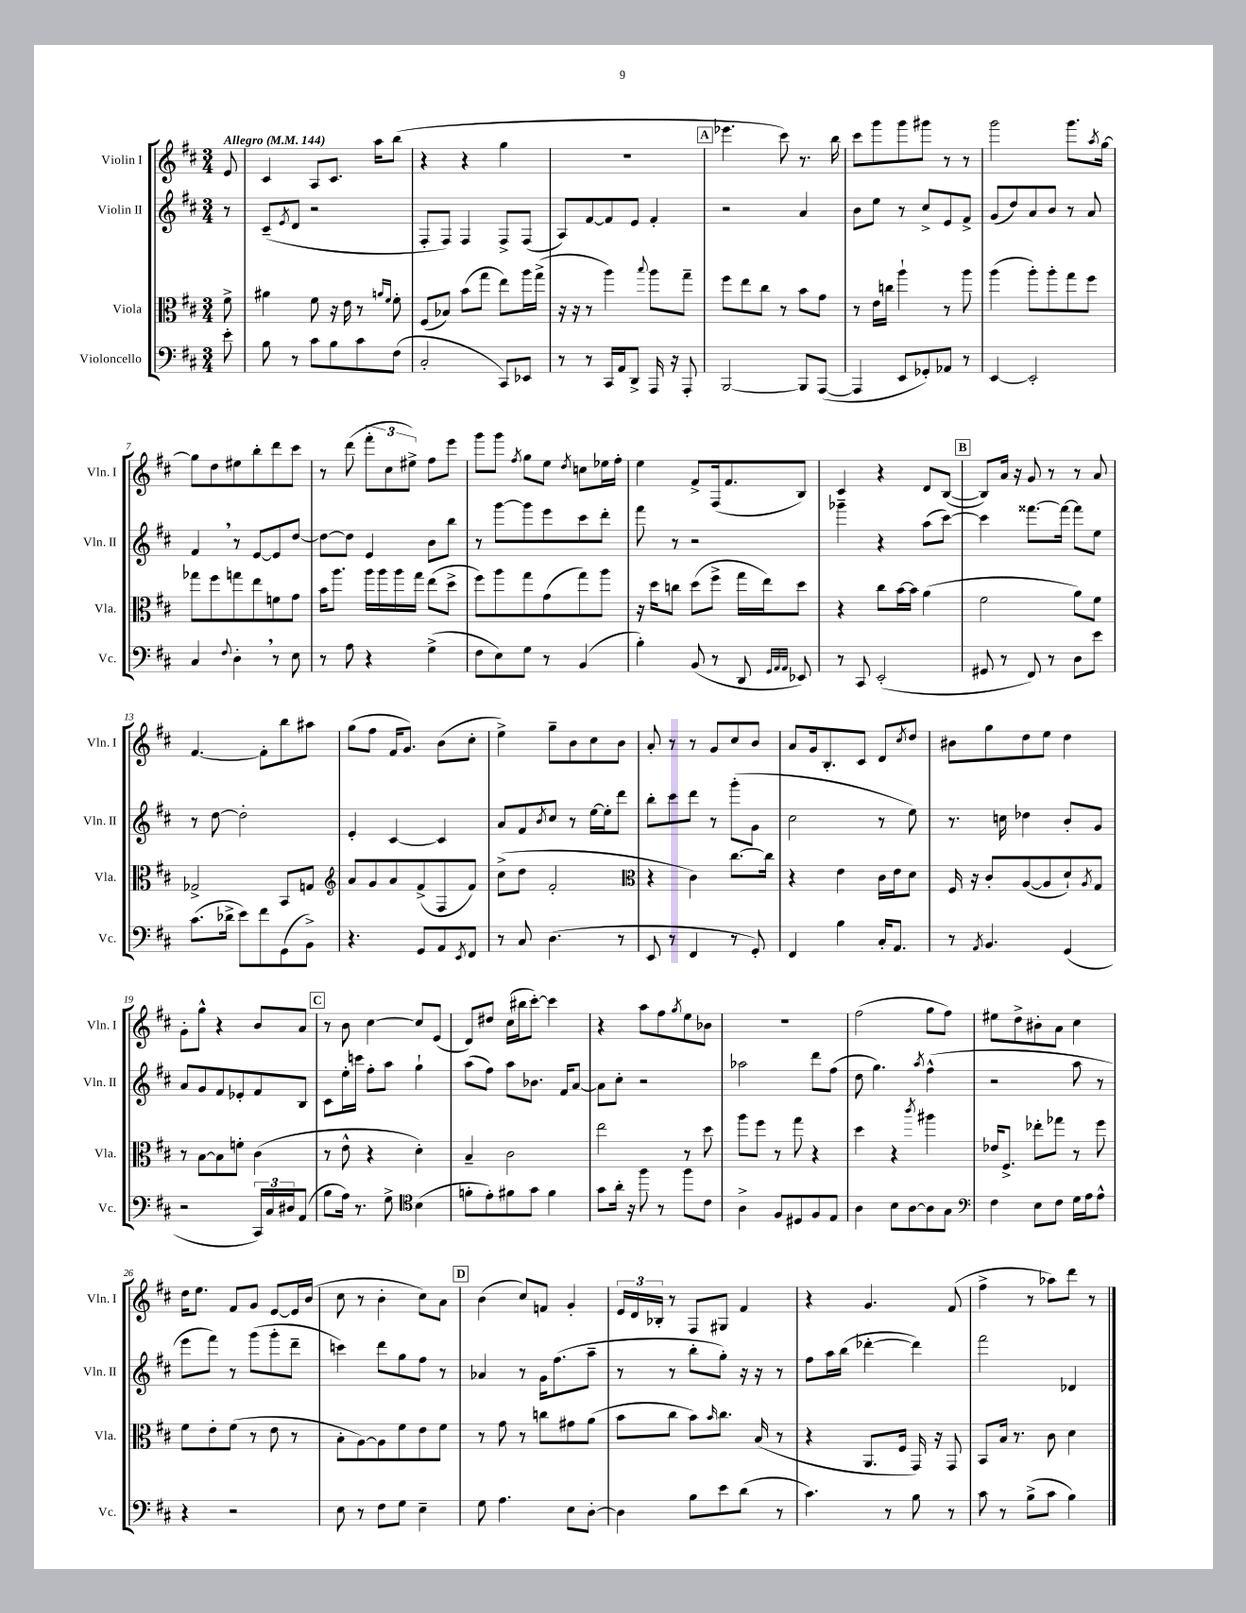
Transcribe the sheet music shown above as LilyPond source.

<<
\new StaffGroup <<
\new Staff = "s0" \with { instrumentName = "Violin I" shortInstrumentName = "Vln. I" } {
    \clef treble \key d \major \numericTimeSignature \time 3/4 \partial 8 \tempo "Allegro" 4 = 144
    e'8 |
    cis'4 a8 cis'8. a''16 b''8( |
    r4 r4 g''4 |
    R2. |
    \mark \markup { \box "A" } ees'''4. cis'''8) r8. b''16 |
    cis'''8 g'''8 g'''8 gis'''8 r8 r8 |
    g'''2 g'''8. \acciaccatura { a''8 } g''16~ |
    g''8 d''8 eis''8 b''8-. d'''8 cis'''8 |
    r8 d'''8( \tuplet 3/2 { fis'''8-. cis''8 eis''8->) } fis''8 e'''8 |
    g'''8 g'''8 \acciaccatura { fis''8 } g''8 e''8 \acciaccatura { d''8 } c''8 ees''16 fis''16-. |
    e''4 fis'8-> fis16( fis'8. b8) |
    cis'4 r4 d'8 b8~( |
    \mark \markup { \box "B" } b8) a'16 r16 g'8 r8 r8 a'8 |
    fis'4.~ fis'8-. b''8 ais''8 |
    g''8( fis''8 fis'16 g'8.) b'8( cis''8-. |
    e''4->) g''8-- b'8 cis''8 b'8 |
    a'8-. r8 r8 g'8 cis''8 b'8 |
    a'8 g'16 b8.-. cis'8 d'8 \acciaccatura { cis''8 } d''8 |
    bis'8 g''8 d''8 e''8 d''4 |
    g'8-. g''8-^ r4 b'8 a'8 |
    \mark \markup { \box "C" } r8 b'8 cis''4~ cis''8 e'8( |
    d'8) dis''8 cis''16( bis''16 cis'''8~-.) cis'''4 |
    r4 a''8 fis''8 \acciaccatura { g''8 } e''8 bes'8 |
    R2. |
    fis''2( g''8 fis''8) |
    eis''8 d''8-> bis'8-. a'8 cis''4 |
    d''16 e''8. fis'8 g'8 e'8~ e'16 b'16( |
    cis''8 r8 b'4-. cis''8) a'8 |
    \mark \markup { \box "D" } b'4( cis''8) f'8 g'4-. |
    \tuplet 3/2 { e'16 d'16 bes16-. } r8 fis8 gis8 fis'4 |
    r4 g'4. fis'8( |
    fis''4-> r8 aes''8) d'''8 r8 \bar "|." |
}
\new Staff = "s1" \with { instrumentName = "Violin II" shortInstrumentName = "Vln. II" } {
    \clef treble \key d \major \numericTimeSignature \time 3/4 \partial 8
    r8 |
    cis'8--( \acciaccatura { e'8 } d'8 r2 |
    fis8-. fis8) fis4 fis8-> fis8( |
    a8) fis'8~ fis'8 e'8 fis'4-. |
    \mark \markup { \box "A" } r2 a'4 |
    b'8 e''8 r8 cis''8-> e'8 fis'8-> |
    g'8( d''8) a'8 b'8 r8 a'8 |
    fis'4 \breathe r8 e'8~ e'8 d''8~ |
    d''8~ d''8 e'4 b'8 b''8 |
    r8 g'''8~ g'''8 e'''8 cis'''8 d'''8-. |
    fis'''8 r8 r2 |
    ges'''4-- r4 a''8( cis'''8~) |
    \mark \markup { \box "B" } cis'''4 fisis'''8.~ fisis'''16~ fisis'''8 e''8 |
    r8 d''8~ d''2-. |
    e'4-. cis'4~ cis'4 |
    a'8 fis'8 \acciaccatura { b'8 } cis''8 r8 e''16~ e''16-. d'''8 |
    b''8-. cis'''8 d'''8 r8 g'''8-.( g'8 |
    cis''2 r8 e''8) |
    r8. c''16 des''4 b'8-. g'8 |
    a'8 g'8 fis'8 ees'8-. fis'8 b8 |
    \mark \markup { \box "C" } cis'8 e''16-. c'''16 fis''8-. a''8 g''4-! |
    a''8( fis''8) a''8 bes'8. fis'16 a'8~ |
    a'8 cis''8-. r2 |
    aes''2 d'''8 fis''8( |
    d''8 g''4.) \acciaccatura { a''8 } fis''4-^( |
    r2 a''8 r8 |
    e'''8 fis'''8) r8 g'''8( g'''8-. d'''8-- |
    c'''4) d'''8 g''8 fis''8 r8 |
    \mark \markup { \box "D" } aes'4 r8 g'16 fis''8.( a''8-- |
    r8 r8 b''8-. g''8-.) r16 r16 r8 |
    fis''8 a''16 b''16( des'''4~-. des'''4) |
    fis'''2 des'4 \bar "|." |
}
\new Staff = "s2" \with { instrumentName = "Viola" shortInstrumentName = "Vla." } {
    \clef alto \key d \major \numericTimeSignature \time 3/4 \partial 8
    fis'8-> |
    ais'4 fis'8 r16 e'16 r8 \grace { a'16 fis'16 } fis'8-. |
    fis8( bes8) b'8( g''8 e''8) a''16 g''16->( |
    r16 r16 r8 a''4) \appoggiatura { b''8 } a''8 g''8-- |
    \mark \markup { \box "A" } fis''8 e''8 cis''8 r8 b'8 g'8 |
    r8 e'16 c''16 a''4-! r8 a''8 |
    a''4( a''8-.) a''8-. g''8 fis''8 |
    ges''8 fis''8 g''8 e''8 f'8 g'8 |
    b'16 a''8. a''16 a''16 a''16 g''16 e''8( d''8-> |
    fis''8) a''8 g''8 g'8( g''8) a''8 |
    r16 d''16 c''8 d''8( fis''8-> g''16 e''16) d''8 |
    r4 cis''8 b'16~ b'16 a'4( |
    \mark \markup { \box "B" } fis'2 a'8) fis'8 |
    ges2-> b,8 g8 |
    \clef treble a'8 g'8 a'8 fis'8->( fis8 fis'8) |
    cis''8->( d''8 fis'2-. |
    \clef alto r4 cis'4) cis''8.~ cis''16 |
    r4 e'4 cis'16 e'16 d'8 |
    fis16 r16 cis'8-. a8~( a8 d'8-!) \acciaccatura { a8 } g8 |
    r8 b8~ b8 f'8-. cis'4( |
    \mark \markup { \box "C" } r8 e'8-^ r4 d'4-.) |
    b4-- cis'2 |
    e''2 r8 d''8 |
    a''8 fis''8 r8 g''8 r4 |
    d''4 r4 \acciaccatura { cis'''8 } ais''4 |
    ees'16 fis8.-> ees''8-. ges''8 r8 fis''8 |
    fis'8 e'8-. fis'8( r8 e'8 r8 |
    b8-. a8~) a8 fis'8 e'8 fis'8 |
    \mark \markup { \box "D" } r8 g'8 r8 c''8 gis'8 a'8( |
    b'8 cis''8 b'8) \grace { b'16 } cis''8. b16( r8 |
    r4 a,8. fis16 g,16) r16 g,8 |
    b,8 b16 r8. cis'8 d'4 \bar "|." |
}
\new Staff = "s3" \with { instrumentName = "Violoncello" shortInstrumentName = "Vc." } {
    \clef bass \key d \major \numericTimeSignature \time 3/4 \partial 8
    e'8-. |
    b8 r8 cis'8 b8 cis'8 fis8( |
    cis2-. cis,8) ees,8 |
    r8 r8 cis,16 a,16 d,8-> a,,16 r16 a,,8-. |
    \mark \markup { \box "A" } b,,2~ b,,8 a,,8~( |
    a,,4 e,8 ges,8-.) aes,8 r8 |
    e,4~ e,2-. |
    cis4 \appoggiatura { fis8 } d4-. \breathe r8 e8 |
    r8 a8 r4 g4->( |
    fis8 e8) g8 r8 b,4( |
    b4-.) b,8( r8 d,8 \grace { g,32 a,32 a,32 } ees,8) |
    r8 cis,8 e,2-.( |
    \mark \markup { \box "B" } gis,8 r8 fis,8) r8 d8 e'8 |
    cis'8.( des'16-> e'8) fis'8 g,8( b,8->) |
    r4. g,8 a,8 \acciaccatura { e,8 } fis,8 |
    r8 cis8 d4.( r8 |
    e,8 r8 fis,4 r8 g,8-.) |
    fis,4 b4 cis16-. a,8. |
    r8 \acciaccatura { a,8 } b,4. g,4( |
    r2 \tuplet 3/2 { cis,16) cis16 dis16 } a,8( |
    \mark \markup { \box "C" } b8 a16) r8. g8-> \clef tenor b4( |
    f'8-. e'8-.) fis'8 g'8 fis'4 |
    g'8 a'16-. r16 fis''8 r8 fis''8 cis'8 |
    a4-> fis8 dis8 fis8 e8 |
    a4 b8 a8~ a8 g8 |
    \clef bass fis4 e8 fis8 g16 a16 a8-^ |
    r4 r2 |
    e8 r8 fis8 g8 e4-- |
    \mark \markup { \box "D" } g8 a4. e8 d8~-. |
    d4 b8 e'8 d'8( r8 |
    cis'4.) r8 b8 r8 |
    cis'8 r8 b8->( cis'8 b4) \bar "|." |
}
>>
>>
